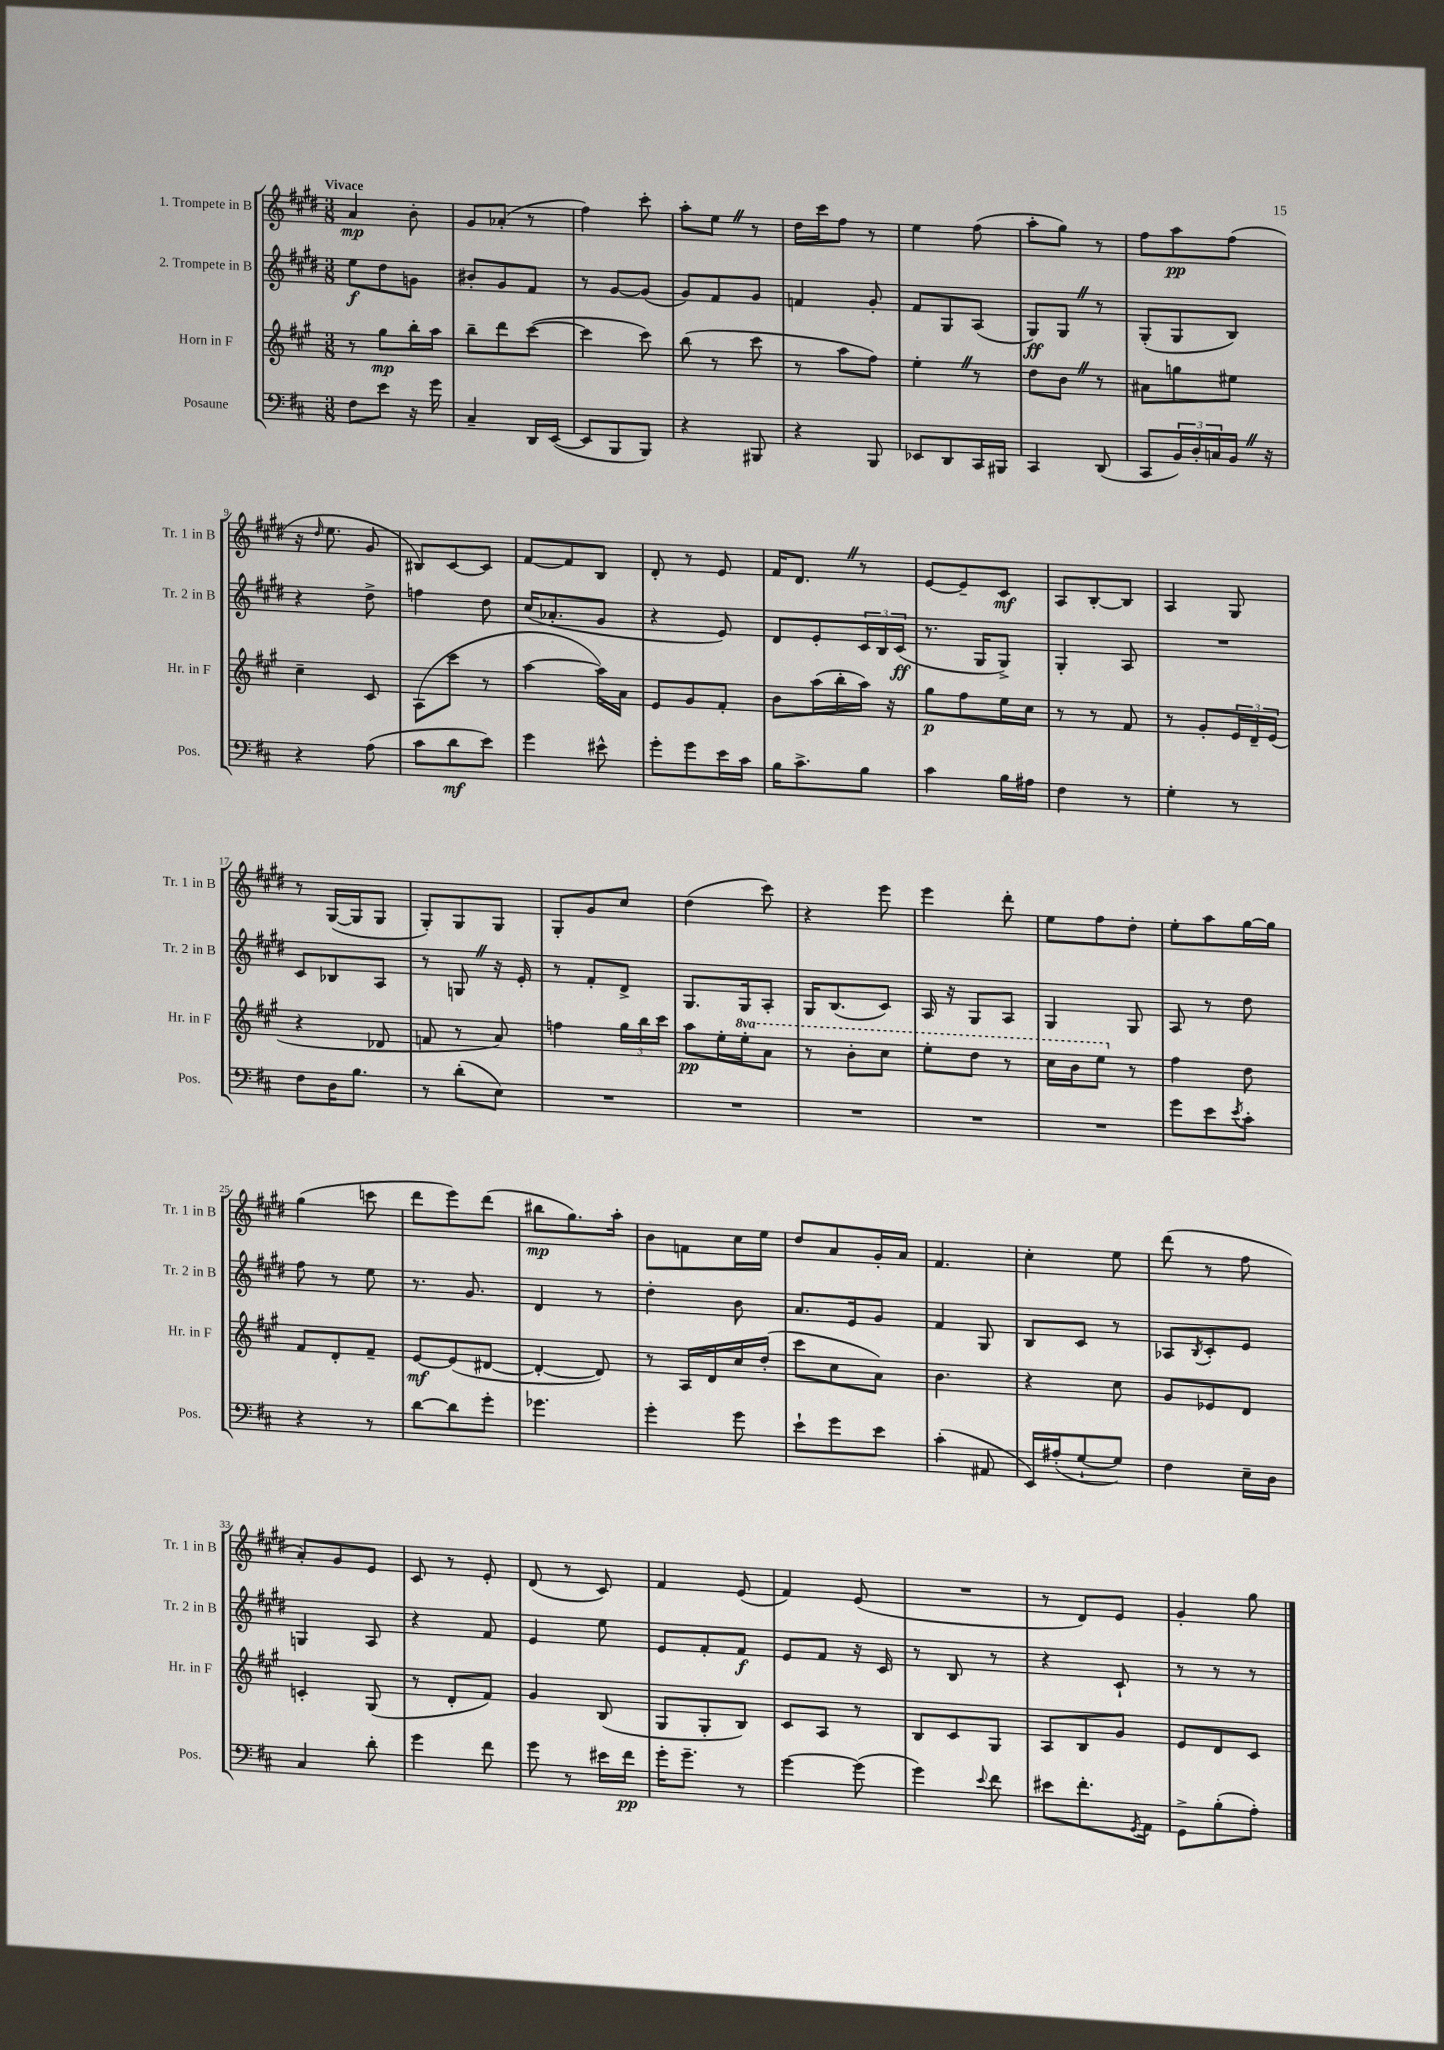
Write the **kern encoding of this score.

**kern	**dynam	**kern	**dynam	**kern	**dynam	**kern	**dynam
*part4	*part4	*part3	*part3	*part2	*part2	*part1	*part1
*staff4	*staff4	*staff3	*staff3	*staff2	*staff2	*staff1	*staff1
*I"Posaune	*	*I"Horn in F	*	*I"2. Trompete in B	*	*I"1. Trompete in B	*
*I'Pos.	*	*I'Hr. in F	*	*I'Tr. 2 in B	*	*I'Tr. 1 in B	*
*clefF4	*	*clefG2	*	*clefG2	*	*clefG2	*
*k[f#c#]	*	*k[f#c#g#]	*	*k[f#c#g#d#]	*	*k[f#c#g#d#]	*
*M3/8	*	*M3/8	*	*M3/8	*	*M3/8	*
=1	=1	=1	=1	=1	=1	=1	=1
!	!	!	!	!	!	!LO:TX:a:B:t=Vivace	!
8F#\L	.	8r	.	8ee\L	f	4a/	mp
8e\J	.	8gg#\L	mp	8dd#\	.	.	.
16r	.	16bb'\L	.	8gn\J	.	8b'\	.
16g\	.	16aa\JJ	.	.	.	.	.
=2	=2	=2	=2	=2	=2	=2	=2
4C#~/	.	8bb~\L	.	8b#X'/L	.	8g#/L	.
.	.	8ddd\	.	8g#/	.	(8a-X'/J	.
16DD/LL	.	([8ccc#\J	.	8f#/J	.	8r	.
([16EE/JJ	.	.	.	.	.	.	.
=3	=3	=3	=3	=3	=3	=3	=3
8EE/L]	.	4ccc#\]	.	8r	.	4ff#\)	.
8BBB/	.	.	.	[8g#/L	.	.	.
8BBB/J)	.	8ccc#\)	.	(8g#/J]	.	8ccc#'\	.
=4	=4	=4	=4	=4	=4	=4	=4
4r	.	(8bb\	.	8g#/L)	.	8aa'\L	.
.	.	8r	.	8f#/	.	8eeZ\J	.
8BBB#X/	.	8ccc#\	.	8g#/J	.	8r	.
=5	=5	=5	=5	=5	=5	=5	=5
4r	.	8r	.	4fn/	.	16dd#\LL	.
.	.	.	.	.	.	16ccc#\J	.
.	.	8aa\L	.	.	.	8ff#\J	.
8BBB/	.	8ff#\J)	.	8g#'/	.	8r	.
=6	=6	=6	=6	=6	=6	=6	=6
8EE-X/L	.	4ee'Z\	.	8f#/L	.	4ee\	.
8DD/	.	.	.	8G#/	.	.	.
16CC#/L	.	8r	.	(8A/J	.	(8ff#\	.
16BBB#X/JJ	.	.	.	.	.	.	.
=7	=7	=7	=7	=7	=7	=7	=7
4CC#/	.	8dd\L	.	8G#/L)	ff	8aa'\L	.
.	.	8bZ\J	.	8G#Z/J	.	8gg#\J)	.
(8DD/	.	8r	.	8r	.	8r	.
=8	=8	=8	=8	=8	=8	=8	=8
8CC#/L	.	8a#X\L	.	(8G#'/L	.	8ff#\L	.
24BB/L)	.	8ggn\	.	8G#/	.	8aa\	pp
24D'/	.	.	.	.	.	.	.
24Cn/	.	.	.	.	.	.	.
16BBZ/JJ	.	8ee#X\J	.	8B/J)	.	(8ff#\J	.
16r	.	.	.	.	.	.	.
!!LO:LB:g=z
=9	=9	=9	=9	=9	=9	=9	=9
4r	.	4cc#~\	.	4r	.	16r	.
.	.	.	.	.	.	16qqdd#/	.
.	.	.	.	.	.	8.ee\	.
(8A\	.	8c#/	.	8dd#^\	.	8g#/	.
=10	=10	=10	=10	=10	=10	=10	=10
8c#\L	.	(8A\L	.	4ffn\	.	8B#X/L)	.
8d\	mf	8ccc#\J	.	.	.	[8c#/	.
8e\J)	.	8r	.	8dd#\	.	8c#/J]	.
=11	=11	=11	=11	=11	=11	=11	=11
4g\	.	[4aa\	.	(16cc#/KL	.	[8f#/L	.
.	.	.	.	8.a-X'/	.	.	.
.	.	.	.	.	.	8f#/]	.
8e#X^^\	.	16aa\LL])	.	8g#/J	.	8B/J	.
.	.	16a\JJ	.	.	.	.	.
=12	=12	=12	=12	=12	=12	=12	=12
8g'\L	.	8e/L	.	4r	.	8d#'/	.
8g\	.	8g#/	.	.	.	8r	.
16e\L	.	8f#'/J	.	8e/)	.	8e/	.
16c#\JJ	.	.	.	.	.	.	.
=13	=13	=13	=13	=13	=13	=13	=13
16B\KL	.	8b\L	.	8d#/L	.	16f#/KL	.
8.c#^\	.	.	.	.	.	8.d#Z/J	.
.	.	(16aa\L	.	8e'/	.	.	.
.	.	16bb'\	.	.	.	.	.
8B\J	.	16aa\JJ)	.	24c#/L	.	8r	.
.	.	.	.	24B/	.	.	.
.	.	16r	.	.	.	.	.
.	.	.	.	(24c#/JJ	ff	.	.
=14	=14	=14	=14	=14	=14	=14	=14
4c#\	.	8gg#\L	p	8.r	.	[8e/L	.
.	.	8ff#\	.	.	.	8e~/]	.
.	.	.	.	16G#/KL	.	.	.
16B\LL	.	16ee\L	.	8G#^/J)	.	8c#/J	mf
16A#X\JJ	.	16cc#\JJ	.	.	.	.	.
=15	=15	=15	=15	=15	=15	=15	=15
4F#\	.	8r	.	4G#'/	.	8A/L	.
.	.	8r	.	.	.	[8B'/	.
8r	.	8f#/	.	8A/	.	8B/J]	.
=16	=16	=16	=16	=16	=16	=16	=16
4G'\	.	8r	.	4.r	.	4A/	.
.	.	8g#'/L	.	.	.	.	.
8r	.	24e/L	.	.	.	8G#/	.
.	.	24d~/	.	.	.	.	.
.	.	(24e/JJ	.	.	.	.	.
!!LO:LB:g=z
=17	=17	=17	=17	=17	=17	=17	=17
8F#\L	.	4r	.	8c#/L	.	8r	.
16D\K	.	.	.	8B-X/	.	([16G#/LL	.
8.B\J	.	.	.	.	.	16G#/J]	.
.	.	8d-X/	.	8A/J	.	8G#/J	.
=18	=18	=18	=18	=18	=18	=18	=18
8r	.	8fn/	.	8r	.	8G#'/L)	.
(8d'\L	.	8r	.	8GnZ/	.	8G#/	.
8E\J)	.	8a/)	.	16r	.	8G#/J	.
.	.	.	.	16e'/	.	.	.
=19	=19	=19	=19	=19	=19	=19	=19
4.r	.	4ffn\	.	8r	.	8G#'/L	.
.	.	.	.	8f#'/L	.	8g#/	.
.	.	24gg#\LL	.	8d#^/J	.	8cc#/J	.
.	.	24bb\	.	.	.	.	.
.	.	24ccc#\JJ	.	.	.	.	.
=20	=20	=20	=20	=20	=20	=20	=20
4.r	.	8aa\L	pp	8.G#/L	.	(4dd#\	.
.	.	16ee'\L	.	.	.	.	.
*	*	*8va	*	*	*	*	*
.	.	16eee'\J	.	16G#/k	.	.	.
.	.	8aa\J	.	8A'/J	.	8ccc#\)	.
=21	=21	=21	=21	=21	=21	=21	=21
4.r	.	8r	.	16G#/KL	.	4r	.
.	.	.	.	(8.B/	.	.	.
.	.	8bb'\L	.	.	.	.	.
.	.	8ccc#\J	.	8c#/J)	.	8eee\	.
=22	=22	=22	=22	=22	=22	=22	=22
4.r	.	8eee'\L	.	16A/	.	4eee\	.
.	.	.	.	16r	.	.	.
.	.	8ddd\J	.	8G#/L	.	.	.
.	.	8r	.	8A/J	.	8ddd#'\	.
=23	=23	=23	=23	=23	=23	=23	=23
4.r	.	16ccc#\LL	.	4G#/	.	8ee\L	.
.	.	16bb\J	.	.	.	.	.
.	.	8eee\J	.	.	.	8ff#\	.
*	*	*X8va	*	*	*	*	*
.	.	8r	.	8G#/	.	8dd#'\J	.
=24	=24	=24	=24	=24	=24	=24	=24
8g\L	.	4ff#\	.	8A/	.	8ee'\L	.
8e\	.	.	.	8r	.	8aa\	.
8qe/	.	.	.	.	.	.	.
8c#'\J	.	8dd\	.	8dd#\	.	[16gg#\L	.
.	.	.	.	.	.	16gg#\JJ]	.
!!LO:LB:g=z
=25	=25	=25	=25	=25	=25	=25	=25
4r	.	8f#/L	.	8ff#\	.	(4gg#\	.
.	.	8d'/	.	8r	.	.	.
8r	.	8f#~/J	.	8ee\	.	8cccn\	.
=26	=26	=26	=26	=26	=26	=26	=26
[8d\L	.	[8e/L	mf	8.r	.	8ddd#\L	.
8d\]	.	(8e/]	.	.	.	8eee\)	.
.	.	.	.	8.g#/	.	.	.
8g'\J	.	[8d#X/J	.	.	.	(8ddd#\J	.
=27	=27	=27	=27	=27	=27	=27	=27
4.g-X\	.	4d#'/_	.	4d#/	.	8bb#X\L	mp
.	.	.	.	.	.	8.gg#\)	.
.	.	8d#/])	.	8r	.	.	.
.	.	.	.	.	.	16aa'\Jk	.
=28	=28	=28	=28	=28	=28	=28	=28
4g'\	.	8r	.	4dd#'\	.	8b\L	.
.	.	16A/LL	.	.	.	8fn\	.
.	.	16d/	.	.	.	.	.
8g\	.	16cc#/	.	8b\	.	16cc#\L	.
.	.	(16dd'/JJ	.	.	.	16ee\JJ	.
=29	=29	=29	=29	=29	=29	=29	=29
8e`\L	.	8ccc#\L	.	8.a/L	.	8dd#/L	.
8g\	.	8cc#\	.	.	.	8a/	.
.	.	.	.	16e/k	.	.	.
8e\J	.	8a\J)	.	8g#/J	.	16g#'/L	.
.	.	.	.	.	.	16a/JJ	.
=30	=30	=30	=30	=30	=30	=30	=30
(4c#'\	.	4.b\	.	4f#/	.	4.f#/	.
8AA#X/	.	.	.	8G#/	.	.	.
=31	=31	=31	=31	=31	=31	=31	=31
16EE/LL)	.	4r	.	8B/L	.	4cc#'\	.
(16A#X'/J	.	.	.	.	.	.	.
[8G`/	.	.	.	8c#/J	.	.	.
8G/J])	.	8cc#\	.	8r	.	8ee\	.
=32	=32	=32	=32	=32	=32	=32	=32
4F#\	.	8g#/L	.	8A-X/L	.	(8ddd#\	.
.	.	.	.	8qB/	.	.	.
.	.	8e-X/	.	8c#'/	.	8r	.
16E~\LL	.	8d/J	.	8e/J	.	8ff#\	.
16D\JJ	.	.	.	.	.	.	.
!!LO:LB:g=z
=33	=33	=33	=33	=33	=33	=33	=33
4C#/	.	4cn'/	.	4Gn/	.	8a'/L)	.
.	.	.	.	.	.	8g#/	.
8d'\	.	(8G#/	.	8A/	.	8e/J	.
=34	=34	=34	=34	=34	=34	=34	=34
4g\	.	8r	.	4r	.	8c#/	.
.	.	8d'/L	.	.	.	8r	.
8f#\	.	8f#/J)	.	8f#/	.	8e'/	.
=35	=35	=35	=35	=35	=35	=35	=35
8g\	.	4g#/	.	4e/	.	(8d#/	.
8r	.	.	.	.	.	8r	.
16e#X\LL	.	(8B/	.	8ee\	.	8c#/)	.
16f#\JJ	pp	.	.	.	.	.	.
=36	=36	=36	=36	=36	=36	=36	=36
16g'\KL	.	8G#/L	.	8e/L	.	4f#/	.
8.g~\J	.	.	.	.	.	.	.
.	.	8G#'/	.	8f#'/	.	.	.
8r	.	8B/J)	.	8f#/J	f	(8e/	.
=37	=37	=37	=37	=37	=37	=37	=37
[4g\	.	8c#/L	.	8e/L	.	4f#/)	.
.	.	8A/J	.	8f#/J	.	.	.
(8g\]	.	8r	.	16r	.	(8e/	.
.	.	.	.	16c#/	.	.	.
=38	=38	=38	=38	=38	=38	=38	=38
4g\)	.	8B/L	.	8r	.	4.r	.
.	.	8c#/	.	8B/	.	.	.
8qqe/	.	.	.	.	.	.	.
8f#\	.	8G#/J	.	8r	.	.	.
=39	=39	=39	=39	=39	=39	=39	=39
8e#X\L	.	8A/L	.	4r	.	8r	.
8.f#'\	.	8B/	.	.	.	8d#/L)	.
.	.	8g#/J	.	8c#`/	.	8e/J	.
8qGG/	.	.	.	.	.	.	.
16AA\Jk	.	.	.	.	.	.	.
=40	=40	=40	=40	=40	=40	=40	=40
8GG^\L	.	8e/L	.	8r	.	4g#'/	.
(8B'\	.	8d/	.	8r	.	.	.
8A'\J)	.	8c#/J	.	8r	.	8gg#\	.
==	==	==	==	==	==	==	==
*-	*-	*-	*-	*-	*-	*-	*-
